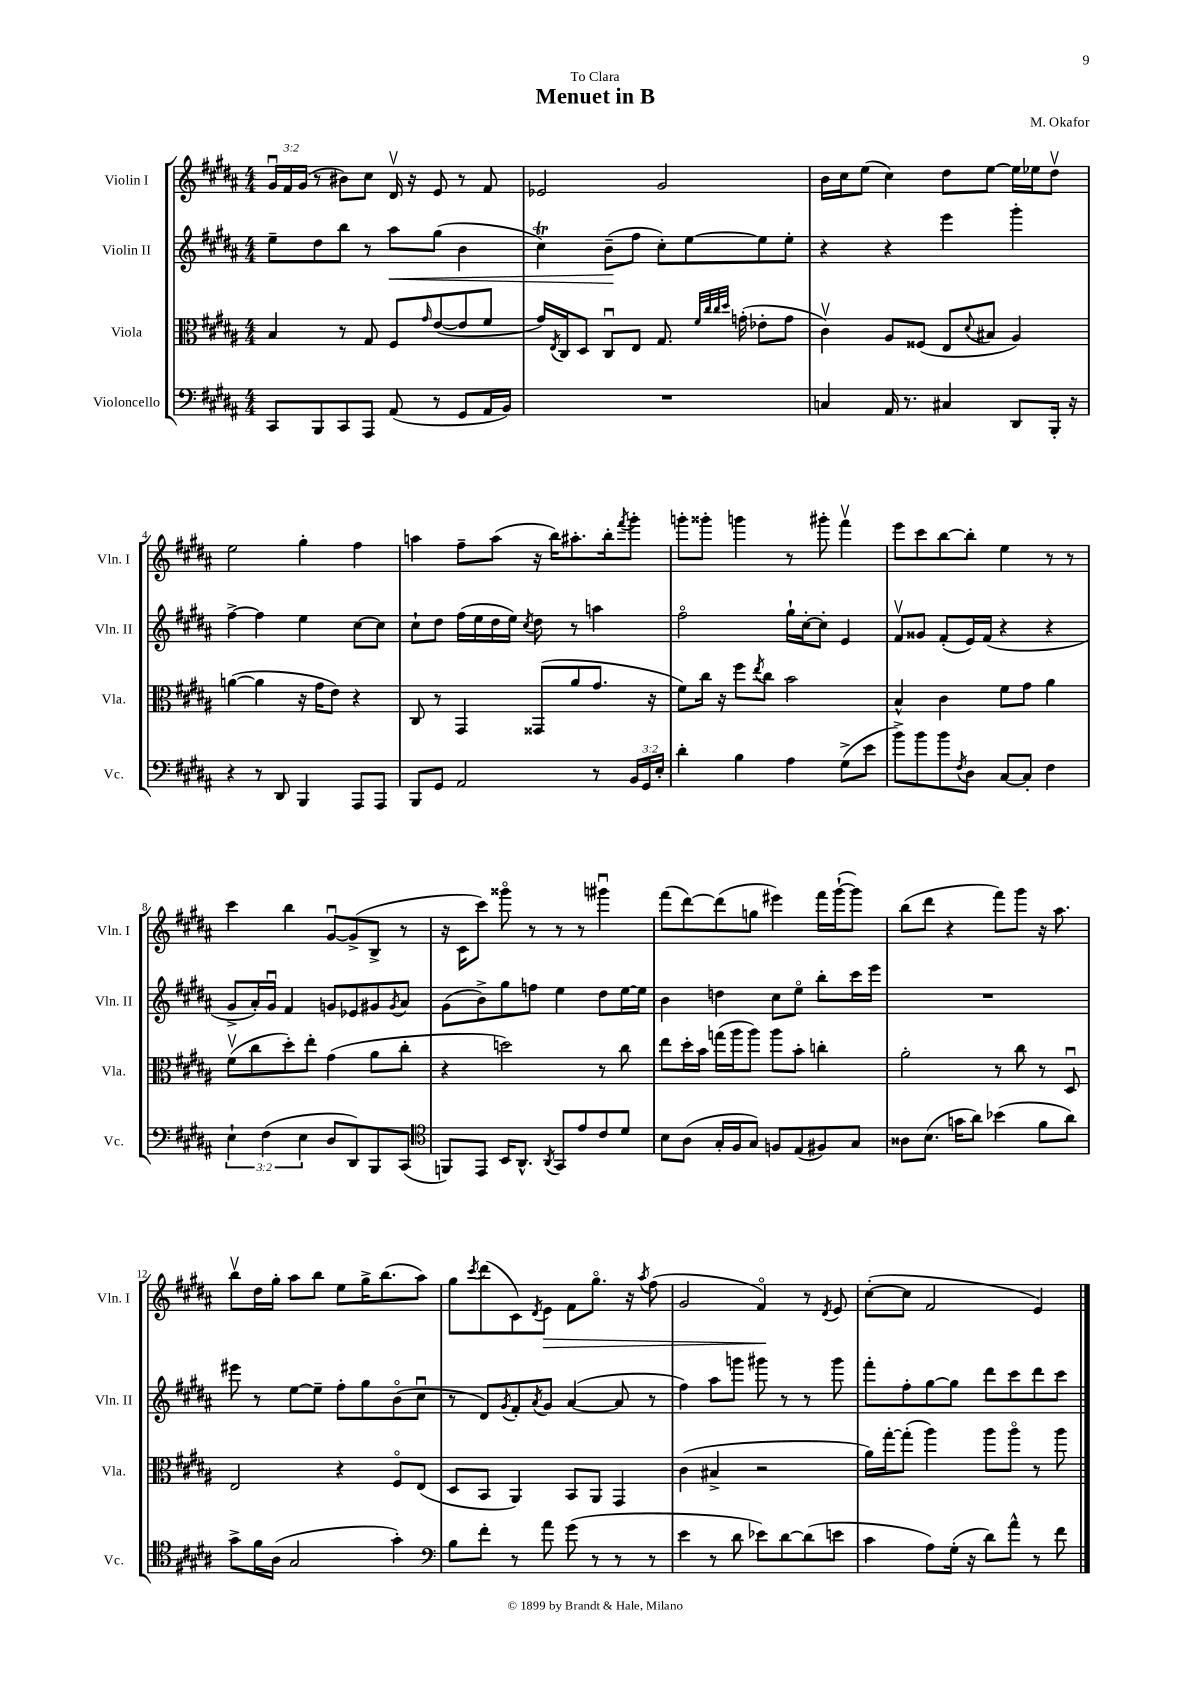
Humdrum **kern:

**kern	**kern	**kern	**dynam	**kern	**dynam
*part4	*part3	*part2	*part2	*part1	*part1
*staff4	*staff3	*staff2	*staff2	*staff1	*staff1
*I"Violoncello	*I"Viola	*I"Violin II	*	*I"Violin I	*
*I'Vc.	*I'Vla.	*I'Vln. II	*	*I'Vln. I	*
*clefF4	*clefC3	*clefG2	*	*clefG2	*
*k[f#c#g#d#a#]	*k[f#c#g#d#a#]	*k[f#c#g#d#a#]	*	*k[f#c#g#d#a#]	*
*M4/4	*M4/4	*M4/4	*	*M4/4	*
=1	=1	=1	=1	=1	=1
8CC#/L	4B/	8ee~\L	.	24g#u/LL	.
.	.	.	.	24f#/	.
.	.	.	.	(24g#/JJ	.
8BBB/	.	8dd#\	.	8r	.
8CC#/	8r	8bb\J	.	8b#X\L)	.
8AAA#/J	8G#/	8r	.	8cc#\J	.
!	!	!	!LO:HP:b	!	!
(8AA#/	8F#/L	8aa#\L	<	16d#v/	.
.	.	.	.	16r	.
.	16qqg#/	.	.	.	.
8r	([8e/	(8gg#\J	.	8e/	.
8GG#/L	8e/]	4b\	.	8r	.
16AA#/L	8f#/J	.	.	8f#/	.
16BB/JJ)	.	.	.	.	.
=2	=2	=2	=2	=2	=2
1r	16g#/LL)	4cc#T\)	.	2e-X/	.
.	8qE/	.	.	.	.
.	16C#/J	.	.	.	.
.	8D#/J	.	.	.	.
.	8C#u/L	(8b~\L	.	.	.
.	8E/J	8ff#\J	[	.	.
.	8.G#/	8cc#'\L)	.	2g#/	.
.	.	[8ee\	.	.	.
.	32qqf#/LLL	.	.	.	.
.	32qqcc#/	.	.	.	.
.	32qqcc#/	.	.	.	.
.	32qqdd#/JJJ	.	.	.	.
.	(16gn'\	.	.	.	.
.	8e-X'\L	8ee\]	.	.	.
.	8g\J	8ee'\J	.	.	.
=3	=3	=3	=3	=3	=3
4Cn/	4c#v\)	4r	.	16b\LL	.
.	.	.	.	16cc#\J	.
.	.	.	.	(8ee\J	.
16AA#/	8A#/L	4r	.	4cc#\)	.
8.r	.	.	.	.	.
.	(8F##X/J	.	.	.	.
4C#X/	8E/L	4eee\	.	8dd#\L	.
.	8qqd#/	.	.	.	.
.	8B#X/J	.	.	[8ee\J	.
8DD#/L	4A#/)	4ggg#'\	.	16ee\LL]	.
.	.	.	.	16ee-X\J	.
16BBB'/Jk	.	.	.	8dd#v\J	.
16r	.	.	.	.	.
!!LO:LB:g=z
=4	=4	=4	=4	=4	=4
4r	([4an\	[4ff#^\	.	2ee\	.
8r	4a\]	4ff#\]	.	.	.
8DD#/	.	.	.	.	.
4BBB/	16r	4ee\	.	4gg#'\	.
.	16g#\KL	.	.	.	.
.	8e\J)	.	.	.	.
8AAA#/L	4r	[8cc#\L	.	4ff#\	.
8AAA#/J	.	8cc#\J]	.	.	.
=5	=5	=5	=5	=5	=5
8BBB/L	8C#/	8cc#`\L	.	4aan\	.
8GG#/J	8r	8dd#\J	.	.	.
2AA#/	4GG#/	(16ff#\LL	.	8ff#~\L	.
.	.	16ee\	.	.	.
.	.	16dd#\	.	(8aa\J	.
.	.	16ee\JJ)	.	.	.
.	.	8qcc#/	.	.	.
.	(8GG##X/L	8dd#\	.	16r	.
.	.	.	.	16bb\KL)	.
.	8a#/	8r	.	8.aa#X'\	.
8r	8.g#/J	4aan\	.	.	.
.	.	.	.	16bb'\k	.
.	.	.	.	8qfff#/	.
24BB/LL	.	.	.	8ggg#'\J	.
24GG#/	.	.	.	.	.
.	16r	.	.	.	.
24E'/JJ	.	.	.	.	.
=6	=6	=6	=6	=6	=6
4d#'\	8f#\L)	2ff#\	.	8gggn'\L	.
.	16cc#\Jk	.	.	8ggg##X'\J	.
.	16r	.	.	.	.
4B\	8ff#\L	.	.	4gggn\	.
.	8qee/	.	.	.	.
.	8cc#\J	.	.	.	.
4A#\	2b\	16gg#`\LL	.	8r	.
.	.	[16cc#'\J	.	.	.
.	.	8cc#'\J]	.	8ggg#X'\	.
(8G#^\L	.	4e/	.	4fff#v\	.
8e\J	.	.	.	.	.
=7	=7	=7	=7	=7	=7
8b^\L)	4B^^/	8f#v/L	.	8eee\L	.
8b\	.	8g##X/J	.	8ccc#\	.
8b\	4c#\	(8f#'/L	.	[8bb\	.
8qF#/	.	.	.	.	.
8D#\J	.	16e/L)	.	8bb'\J]	.
.	.	(16f#/JJ	.	.	.
[8C#/L	8f#\L	4r	.	4ee\	.
8C#'/J]	8g#\J	.	.	.	.
4F#\	4a#\	4r	.	8r	.
.	.	.	.	8r	.
!!LO:LB:g=z
=8	=8	=8	=8	=8	=8
6E`\	(8f#v\L	8g#^/L	.	4ccc#\	.
.	8cc#\	16a#'/L)	.	.	.
(6F#\	.	.	.	.	.
.	.	16g#u/JJ	.	.	.
.	8dd#'\)	4f#/	.	4bb\	.
6E\	.	.	.	.	.
.	8ee'\J	.	.	.	.
8D#/L	(4g#\	8gn/L	.	[8g#u/L	.
8DD#/)	.	8e-X/	.	(8g#^/]	.
8BBB/	8a#\L	8g#X/	.	8B^/J	.
.	.	8qg#/	.	.	.
(8CC#/J	8cc#'\J	8a#/J	.	8r	.
=9	=9	=9	=9	=9	=9
*clefC4	*	*	*	*	*
8FFn/L)	4r	(8g#\L	.	16r	.
.	.	.	.	16c#\KL	.
8EE/J	.	8b^\)	.	8ccc#\J)	.
16BB/KL	2ddn\)	8gg#\	.	8ggg##X\	.
8.AA#^^/J	.	.	.	.	.
.	.	8ffn\J	.	8r	.
8qAA#/	.	.	.	.	.
8GG#/L	.	4ee\	.	8r	.
8e/	.	.	.	8r	.
8c#/	8r	8dd#\L	.	4ggg#Xu\	.
8d#/J	8cc#\	[16ee\L	.	.	.
.	.	16ee\JJ]	.	.	.
=10	=10	=10	=10	=10	=10
8B\L	8ee\L	4b\	.	(8fff#\L	.
(8A#\J	16dd#'\L	.	.	[8ddd#\)	.
.	16b\JJ	.	.	.	.
16G#'/LL	(16ggn\LL	4ddn\	.	(8ddd#\]	.
16F#/J	16aa#\J	.	.	.	.
8G#/J)	8aa#\J)	.	.	8ggn\J	.
8Fn/L	8aa#\L	8cc#\L	.	4eee#X\)	.
(8E/	8b'\J	8ee\J	.	.	.
8F#X/)	4ccn'\	8bb'\L	.	16fff#\LL	.
.	.	.	.	([16ggg#`\J	.
8G#/J	.	16ccc#\L	.	8ggg#\J])	.
.	.	16eee\JJ	.	.	.
=11	=11	=11	=11	=11	=11
8A##X\L	2a#'\	1r	.	(8bb\L	.
(8.B\J	.	.	.	8ddd#\J	.
.	.	.	.	4r	.
16gn\KL	.	.	.	.	.
8a#\J)	.	.	.	.	.
(4b-X\	8r	.	.	8fff#\L)	.
.	8cc#\	.	.	8ggg#\J	.
8f#\L	8r	.	.	16r	.
.	.	.	.	8.aa#\	.
8a#\J)	8D#u/	.	.	.	.
!!LO:LB:g=z
=12	=12	=12	=12	=12	=12
8g#^\L	2E/	8eee#X\	.	8bbv\L	.
16f#\L	.	8r	.	16dd#\L	.
(16A#\JJ	.	.	.	16gg#'\JJ	.
2G#/	.	[8ee\L	.	8aa#\L	.
.	.	8ee~\J]	.	8bb\J	.
.	4r	8ff#'\L	.	8ee\L	.
.	.	8gg#\	.	16gg#^\K	.
.	.	.	.	(8.bb\	.
4g#'\)	8F#/L	(8b\	.	.	.
.	(8E/J	8cc#u\J	.	8aa#\J)	.
=13	=13	=13	=13	=13	=13
*clefF4	*	*	*	*	*
8B\L	8D#/L	8r	.	8gg#\L	.
.	.	.	.	8qccc#/	.
8f#'\J	8BB/J	8d#/L)	.	(8ddd#\	.
.	.	8qg#/	.	.	.
8r	4AA#/)	8f#'/	.	8c#\)	.
.	.	8qa#/	.	8qd#/	.
!	!	!	!	!	!LO:HP:b
8a#\	.	8g#/J	.	8e\J	>
(8g#\	8BB/L	([4a#/	.	8f#\L	.
8r	8AA#/J	.	.	8.gg#\J	.
8r	4GG#/	8a#/]	.	.	.
.	.	.	.	16r	.
.	.	.	.	8qaa#/	.
8r	.	8r	.	(8ff#\	.
=14	=14	=14	=14	=14	=14
4e\	(4c#\	4ff#\)	.	2g#/	.
8r	4B#X^/	8aa#\L	.	.	.
8d#\	.	8gggn\J	.	.	.
8e-X\L)	2r	8ggg#X\	.	4f#/)	.
[8d#\	.	8r	.	.	.
(8d#\]	.	8r	.	8r	]
.	.	.	.	8qd#/	.
8en\J	.	8ggg#\	.	8e/	.
=15	=15	=15	=15	=15	=15
4c#\	16a#\LL)	8fff#'\L	.	([8cc#'\L	.
.	[16gg#'\J	.	.	.	.
.	(8gg#'\J]	8ff#'\	.	8cc#\J]	.
8A#\L)	4aa#\)	[8gg#\	.	2f#/	.
(16G#'\Jk	.	8gg#\J]	.	.	.
16r	.	.	.	.	.
8d#\L)	8aa#\L	8ddd#\L	.	.	.
8a#^^\J	8aa#\J	8ccc#\	.	.	.
8r	8r	8ddd#\	.	4e/)	.
8f#\	8aa#\	8ccc#\J	.	.	.
==	==	==	==	==	==
*-	*-	*-	*-	*-	*-
